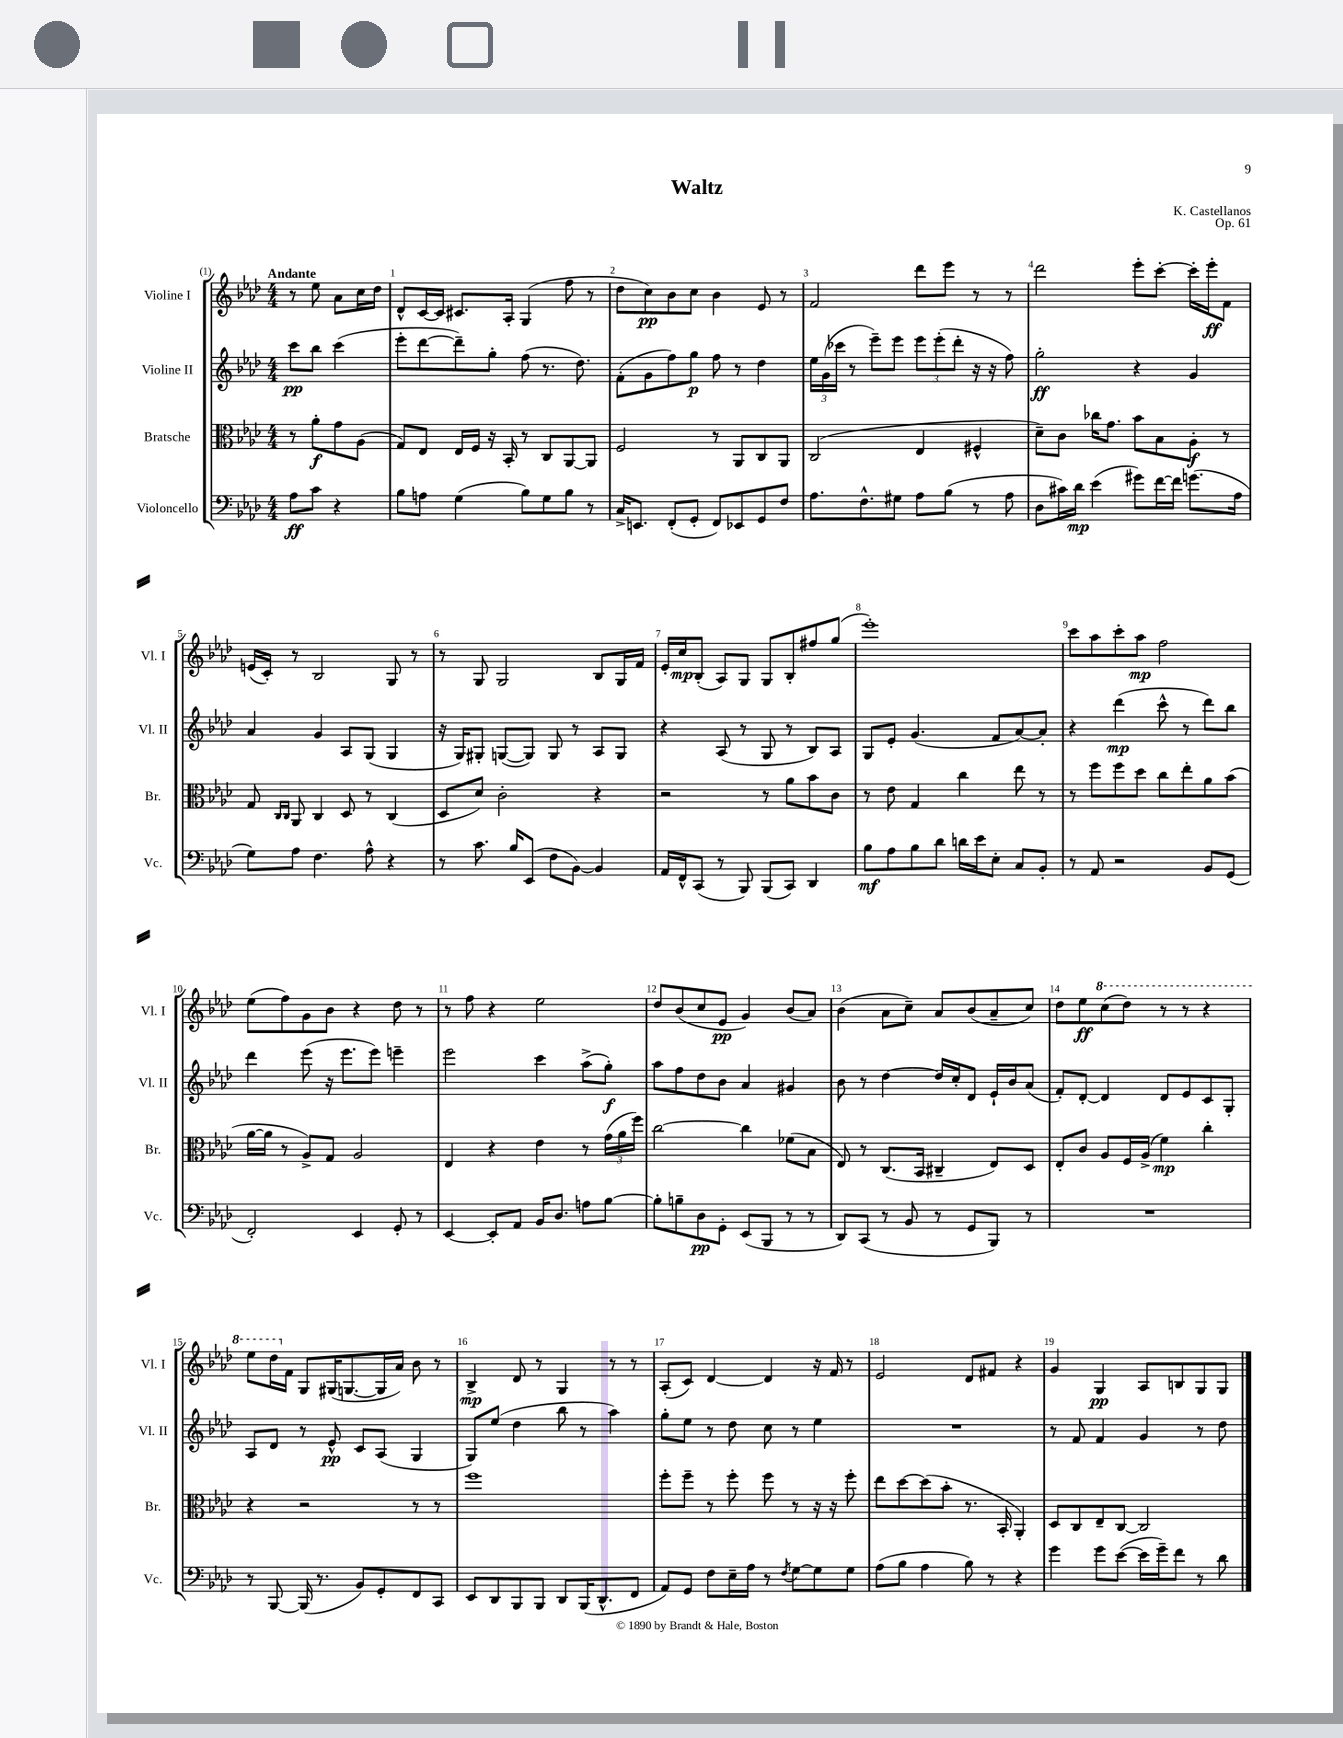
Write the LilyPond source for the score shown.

\header { title = "Waltz" composer = "K. Castellanos" opus = "Op. 61" }
<<
\new StaffGroup <<
\new Staff = "s0" \with { instrumentName = "Violine I" shortInstrumentName = "Vl. I" } {
    \clef treble \key aes \major \numericTimeSignature \time 4/4 \partial 2 \tempo "Andante"
    r8 ees''8 aes'8 c''16 des''16 |
    des'8-^ c'16~ c'16 cis'8. aes16-. g4( f''8 r8 |
    des''8 c''8\pp) bes'8 c''8 bes'4 ees'8 r8 |
    f'2 des'''8 ees'''8 r8 r8 |
    des'''2 ees'''8-. c'''8~-. c'''16-. ees'''16-.\ff f'8 |
    e'16( c'16-.) r8 bes2 g8 r8 |
    r8 g8 g2 bes8 g16 f'16 |
    ees'16-. c''16\mp bes8-.( aes8) g8 g8 bes8-. fis''8 g''8( |
    ees'''1-.) |
    c'''8 aes''8 c'''8-. aes''8\mp f''2 |
    ees''8( f''8) g'8 bes'8 r4 des''8 r8 |
    r8 f''8 r4 ees''2 |
    des''8 bes'8( c''8 ees'8\pp g'4) bes'8( aes'8) |
    bes'4( aes'8 c''8--) aes'8 bes'8( aes'8-- c''8) |
    des''8 ees''8\ff \ottava #1 c'''8( des'''8) r8 r8 r4 |
    ees'''8 des'''16 \ottava #0 f'16 g8 gis16( g8.~ g16 aes'16) bes'8 r8 |
    bes4->\mp des'8 r8 g4 r8 r8 |
    aes8-.( c'8) des'4~ des'4 r16 f'16 r8 |
    ees'2 des'8 fis'8 r4 |
    g'4 g4\pp aes8 b8 g8 g8 \bar "|." |
}
\new Staff = "s1" \with { instrumentName = "Violine II" shortInstrumentName = "Vl. II" } {
    \clef treble \key aes \major \numericTimeSignature \time 4/4 \partial 2
    c'''8\pp bes''8 c'''4( |
    ees'''8-. des'''8~ des'''8--) g''8-. f''8( r8. des''8.) |
    f'8-.( g'8 f''8) g''8\p f''8 r8 des''4 |
    \tuplet 3/2 { ees''16 g'16( ces'''16 } r8 ees'''8--) ees'''8 \tuplet 3/2 { ees'''8 ees'''8-.( des'''8-. } r16 r16 f''8) |
    g''2-.\ff r4 g'4 |
    aes'4 g'4 aes8 g8( g4 |
    r16 g16) gis8-. g8~( g8) g8 r8 aes8 g8 |
    r4 aes8( r8 g8 r8 bes8) aes8 |
    g8 ees'8-. g'4.( f'8 aes'8~) aes'8-. |
    r4 des'''4\mp( c'''8-^ r8 des'''8) bes''8 |
    des'''4 ees'''8( r16 ees'''8. ees'''8) e'''4-- |
    ees'''2 c'''4 aes''8->( g''8-.\f) |
    aes''8 f''8 des''8 bes'8 aes'4 gis'4 |
    bes'8 r8 des''4~ des''16 c''16-. des'8 ees'16-! bes'16 aes'8( |
    f'8-.) des'8~-. des'4 des'8 ees'8 c'8 g8-. |
    aes8 des'8 r8 ees'8-^\pp c'8 aes8( g4 |
    g8) ees''8( des''4 bes''8 r8 aes''4) |
    g''8-. ees''8 r8 des''8 c''8 r8 ees''4 |
    R1 |
    r8 f'8 f'4 g'4 r8 des''8 \bar "|." |
}
\new Staff = "s2" \with { instrumentName = "Bratsche" shortInstrumentName = "Br." } {
    \clef alto \key aes \major \numericTimeSignature \time 4/4 \partial 2
    r8 aes'8-.\f g'8 aes8( |
    g8) ees8 ees16 f16 r16 bes,16-. r8 c8 aes,8~ aes,8 |
    f2 r8 aes,8 c8 aes,8 |
    c2( ees4 fis4-^ |
    des'8--) c'8 ces''16 g'8. bes'8 bes8 aes8-.\f r8 |
    g8 \grace { c16 c16 } aes,8 c4 des8 r8 c4( |
    des8 des'8) c'2-. r4 |
    r2 r8 aes'8 bes'8 c'8 |
    r8 ees'8 g4 c''4 ees''8 r8 |
    r8 f''8 f''8 des''8 c''8 ees''8-. aes'8 bes'8( |
    aes'16~ aes'16 r8 aes8->) g8 aes2 |
    ees4 r4 ees'4 r8 \tuplet 3/2 { g'16( aes'16 f''16) } |
    c''2~ c''4 fes'8( bes8 |
    ees8) r8 c8.( bes,16 cis4-- ees8) des8 |
    ees8-. c'8 aes8 f16 aes16->( f'4\mp) c''4-. |
    r4 r2 r8 r8 |
    f''1 |
    f''8-. f''8-- r8 f''8-. f''8 r8 r16 r16 f''8-. |
    ees''8 des''8~ des''8( bes'8-. r8. bes,16-. aes,4-.) |
    des8 c8 ees8-- c8~ c2 \bar "|." |
}
\new Staff = "s3" \with { instrumentName = "Violoncello" shortInstrumentName = "Vc." } {
    \clef bass \key aes \major \numericTimeSignature \time 4/4 \partial 2
    aes8\ff c'8 r4 |
    bes8 a8 g4( bes8) g8 bes8 r8 |
    c16-> e,8. f,8-.( g,8-. f,8) ees,8 g,8 f8 |
    aes8. f8.-^ gis8 aes8 bes8( r8 aes8 |
    des8 cis'16) des'16\mp ees'4( gis'8) f'16~ f'16 g'8.( aes16 |
    g8) aes8 f4. aes8-^ r4 |
    r8 c'8. bes16 ees,8( f8 bes,8~) bes,4 |
    aes,16 f,16-^ c,8( r8 bes,,8) bes,,8( c,8) des,4 |
    bes8\mf aes8 bes8 des'8 d'16 ees'16 ees8-. c8 bes,8-. |
    r8 aes,8 r2 bes,8 g,8( |
    f,2-.) ees,4 g,8-. r8 |
    ees,4~ ees,8-. aes,8 bes,16 des8. a8 bes8~ |
    bes8-. b8-- des8\pp g,8-. ees,8( bes,,8 r8 r8 |
    des,8) c,8( r8 bes,8 r8 g,8 bes,,8) r8 |
    R1 |
    r8 bes,,8~ bes,,16( r8. bes,8) g,8-. f,8 c,8 |
    ees,8 des,8 bes,,8 bes,,8 des,8 bes,,16( des,8.-^ f,8 |
    aes,8) g,8 f8 ees16-- aes16 r8 \acciaccatura { f8 } g8~ g8 g8 |
    aes8( bes8 aes4 bes8) r8 r4 |
    g'4 g'8 ees'8~( ees'16 g'16--) f'8 r8 des'8 \bar "|." |
}
>>
>>
\layout { \context { \Score \override BarNumber.break-visibility = ##(#f #t #t) barNumberVisibility = #all-bar-numbers-visible } }
